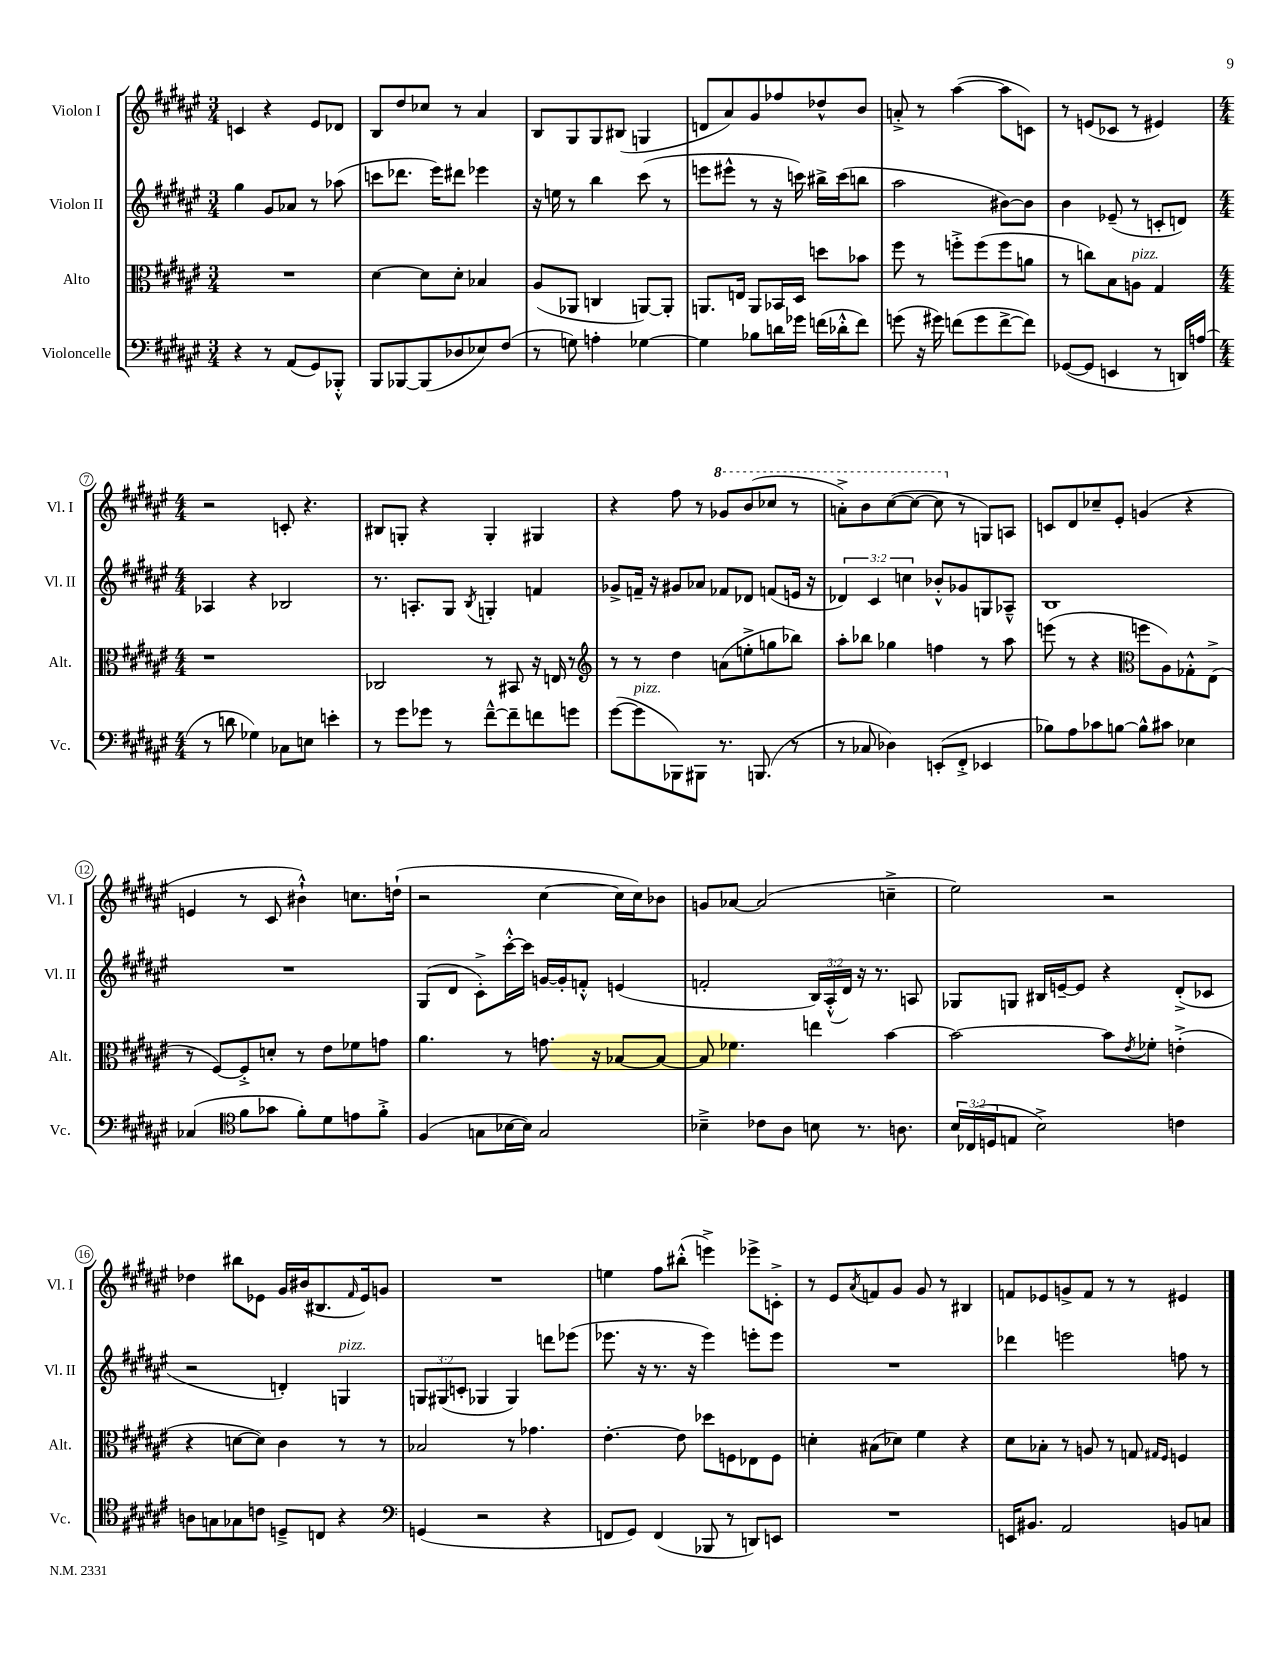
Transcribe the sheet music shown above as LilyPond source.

<<
\new StaffGroup <<
\new Staff = "s0" \with { instrumentName = "Violon I" shortInstrumentName = "Vl. I" } {
    \clef treble \key fis \major \numericTimeSignature \time 3/4
    c'4 r4 eis'8 des'8 |
    b8 dis''8 ces''8 r8 ais'4 |
    b8 gis8 gis8 bis8( g4 |
    d'8 ais'8) gis'8 fes''8 des''8-^ b'8 |
    a'8-.-> r8 ais''4~( ais''8 c'8) |
    r8 e'8( ces'8 r8 eis'4) |
    \numericTimeSignature \time 4/4 r2 c'8-. r4. |
    bis8 g8-. r4 g4-. gis4 |
    r4 fis''8 r8 \ottava #1 ges''8 b''8( ces'''8 r8 |
    a''8-.->) b''8 cis'''8~( cis'''8~ cis'''8 \ottava #0 r8 g8) a8 |
    c'8 dis'8 ces''8-- eis'8-. g'4( r4 |
    e'4 r8 cis'8 bis'4-!-^) c''8. d''16-!( |
    r2 cis''4~ cis''16 cis''16) bes'8 |
    g'8 aes'8~ aes'2( c''4---> |
    eis''2) r2 |
    des''4 bis''8 ees'8 gis'16 bis'16( bis8. \grace { fis'16 } ees'16) g'8 |
    R1 |
    e''4 fis''8 bis''8-.-^( e'''4->) ees'''8-> c'8-.-> |
    r8 eis'8 \acciaccatura { ais'8 } f'8 gis'8 gis'8 r8 bis4 |
    f'8 ees'8 g'8-> f'8 r8 r8 eis'4 \bar "|." |
}
\new Staff = "s1" \with { instrumentName = "Violon II" shortInstrumentName = "Vl. II" } {
    \clef treble \key fis \major \numericTimeSignature \time 3/4 \override Staff.TupletNumber.text = #tuplet-number::calc-fraction-text
    gis''4 gis'8 aes'8 r8 aes''8( |
    c'''8 des'''8. eis'''16) dis'''8 ees'''4 |
    r16 e''16 r8 b''4 cis'''8( r8 |
    e'''8 eis'''8-^ r8 r16 c'''16) bis''16-> c'''16( b''8 |
    ais''2 bis'8~) bis'8 |
    b'4 ees'8--( r8 c'8-. d'8) |
    \numericTimeSignature \time 4/4 aes4 r4 bes2 |
    r8. a8.-. gis8 \acciaccatura { b8 } g4-. f'4 |
    ges'8-> f'16-- r16 gis'8 aes'8 fes'8 des'8 f'8( e'16 r16 |
    \tuplet 3/2 { des'4) cis'4 c''4 } bes'8-.-^ ges'8 g8 aes8---^ |
    b1 |
    R1 |
    gis8( dis'8 cis'8-.->) cis'''16~-.-^ cis'''16 g'16~ g'16-. f'8-.-^ e'4( |
    f'2-. \tuplet 3/2 { b16) ais16-.-^( dis'16) } r16 r8. a8 |
    ges8 g8 bis16 e'16~-- e'8 r4 dis'8-.->( ces'8 |
    r2 d'4-.) g4^\markup { \italic "pizz." } |
    \tuplet 3/2 { g8 gis8( c'8-. } ges4 ges4) d'''8 ees'''8( |
    ees'''8. r16 r8. r16 ees'''4) e'''8-. e'''8 |
    R1 |
    des'''4 e'''2 f''8 r8 \bar "|." |
}
\new Staff = "s2" \with { instrumentName = "Alto" shortInstrumentName = "Alt." } {
    \clef alto \key fis \major \numericTimeSignature \time 3/4
    R2. |
    dis'4~ dis'8 dis'8-. bes4 |
    ais8( aes,8 c4 a,8~) a,8-. |
    a,8. e16 a,8 bes,16 dis16 d''8 bes'8 |
    fis''8 r8 f''8-.-> f''8( f''8 a'8 |
    r8 c''8) b8 a8^\markup { \italic "pizz." } gis4 |
    \numericTimeSignature \time 4/4 r1 |
    ces2 r8 bis,8 r16 e16 r8 |
    \clef treble r8 r8 dis''4 a'8( e''8-.-> g''8 bes''8) |
    ais''8-. bes''8 ges''4 f''4 r8 ais''8 |
    e'''8( r8 r4 \clef alto f''8 ais8) ges8-.-^ eis8->( |
    r8 fis8~) fis8-.-> d'8-. r8 eis'8 fes'8 g'8 |
    ais'4. r8 g'8. r16 bes8~ bes8~ |
    bes8 fes'4. e''4 b'4~ |
    b'2~ b'8 \acciaccatura { eis'8 } fes'8-. e'4-.->( |
    r4 d'8~ d'8) cis'4 r8 r8 |
    bes2 r8 ges'4. |
    eis'4.~-. eis'8 des''8 f8 ees8 f8 |
    d'4-. bis8( des'8) fis'4 r4 |
    dis'8 bes8-. r8 a8 r8 g8 \grace { gis16 fis16 } f4 \bar "|." |
}
\new Staff = "s3" \with { instrumentName = "Violoncelle" shortInstrumentName = "Vc." } {
    \clef bass \key fis \major \numericTimeSignature \time 3/4 \override Staff.TupletNumber.text = #tuplet-number::calc-fraction-text
    r4 r8 ais,8( gis,8) bes,,8-.-^ |
    b,,8 bes,,8~ bes,,8( des8 ees8) fis8( |
    r8 g8) a4-. ges4~ |
    ges4 bes8 d'16 ges'16 f'16( des'16-.-^ f'8) |
    g'8( r16 gis'16) f'8( gis'8 f'8~-> f'8) |
    ges,8~( ges,8 e,4 r8 d,16) a16( |
    \numericTimeSignature \time 4/4 r8 d'8 ges4) ces8 e8 e'4-. |
    r8 gis'8 ges'8 r8 fis'8~---^ fis'8-- f'8 g'8 |
    gis'8~( gis'8^\markup { \italic "pizz." } bes,,8) bis,,8 r8. b,,8.( r8 |
    r8 ces8 des4) e,8-.( fis,8-.-> ees,4 |
    bes8) ais8 ces'8 b8~ b8-^ cis'8 ees4 |
    ces4( \clef tenor fis'8 ges'8 fis'8-.) dis'8 e'8 fis'8-.-> |
    fis4( g8 bes16~ bes16) g2 |
    bes4---> ces'8 ais8 b8 r8. a8. |
    \tuplet 3/2 { b16 ces16( d16 } e8 b2->) c'4 |
    a8 g8 ges8 c'8 d8---> c8 r4 |
    \clef bass g,4( r2 r4 |
    f,8 gis,8) f,4( bes,,8 r8 d,8) e,8 |
    R1 |
    e,16 bis,8. ais,2 b,8 c8 \bar "|." |
}
>>
>>
\layout { \context { \Score \override BarNumber.stencil = #(make-stencil-circler 0.1 0.3 ly:text-interface::print) } }
